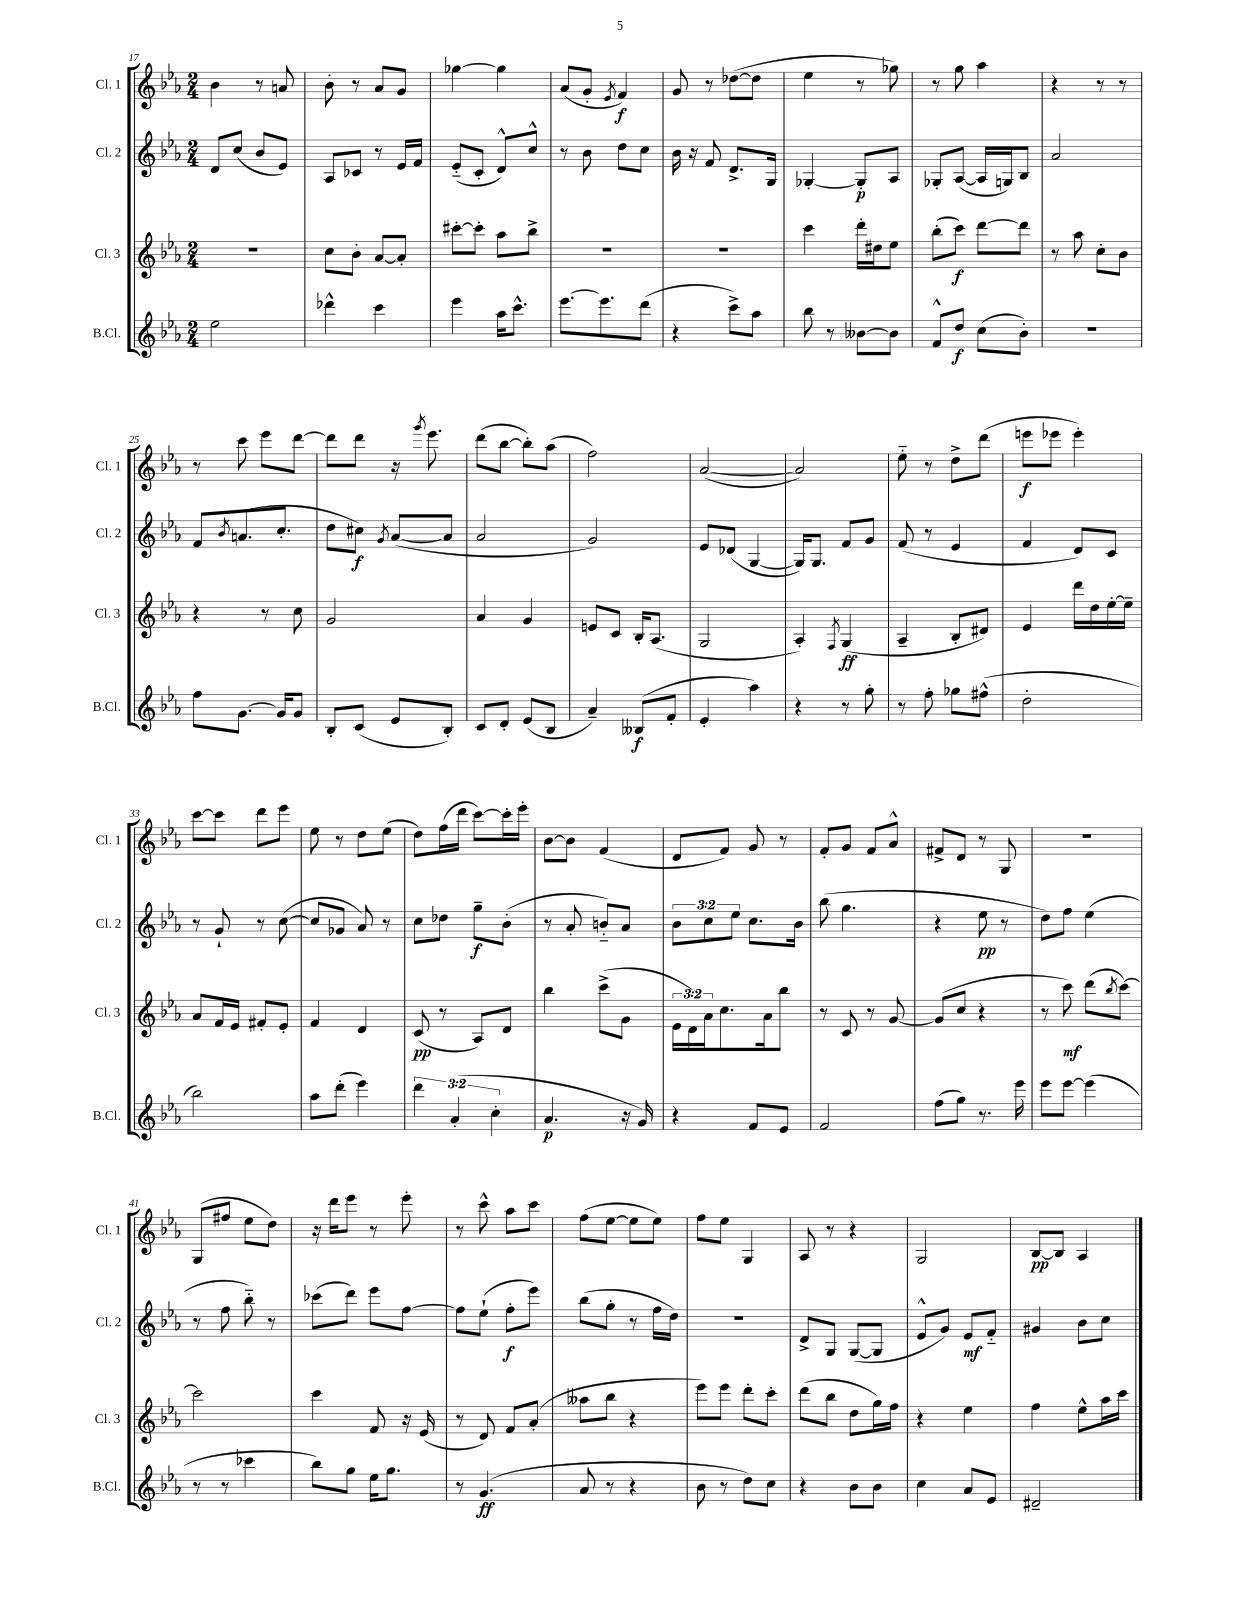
<<
\new StaffGroup <<
\new Staff = "s0" \with { instrumentName = "Cl. 1" shortInstrumentName = "Cl. 1" } {
    \clef treble \key ees \major \numericTimeSignature \time 2/4
    bes'4 r8 a'8 |
    bes'8-. r8 aes'8 g'8 |
    ges''4~ ges''4 |
    aes'8( g'8-. \acciaccatura { ees'8 } f'4\f) |
    g'8 r8 des''8~( des''8 |
    ees''4 r8 ges''8) |
    r8 g''8 aes''4 |
    r4 r8 r8 |
    r8 c'''8 ees'''8 d'''8~ |
    d'''8 d'''8 r16 \acciaccatura { g'''8 } ees'''8. |
    d'''8( bes''8~ bes''8-.) aes''8( |
    f''2) |
    aes'2~( |
    aes'2) |
    ees''8-_ r8 d''8-> d'''8( |
    e'''8\f ees'''8 ees'''4-.) |
    c'''8~ c'''8 d'''8 ees'''8 |
    ees''8 r8 d''8 ees''8( |
    d''8) f''16( d'''16 c'''8~) c'''16-. ees'''16-. |
    bes'8~ bes'8 f'4( |
    d'8 f'8) g'8 r8 |
    f'8-. g'8 f'8 aes'8-^ |
    fis'8-> d'8 r8 g8 |
    r2 |
    g8( fis''8 ees''8 d''8) |
    r16 d'''16 ees'''8 r8 ees'''8-. |
    r8 c'''8-^ aes''8 c'''8 |
    f''8( ees''8~ ees''8 ees''8) |
    f''8 ees''8 g4 |
    aes8 r8 r4 |
    g2 |
    bes8~\pp bes8 aes4 \bar "|." |
}
\new Staff = "s1" \with { instrumentName = "Cl. 2" shortInstrumentName = "Cl. 2" } {
    \clef treble \key ees \major \numericTimeSignature \time 2/4 \override Staff.TupletNumber.text = #tuplet-number::calc-fraction-text
    d'8 c''8( bes'8 ees'8) |
    aes8 ces'8 r8 ees'16 f'16 |
    ees'8-_( c'8-. d'8-^) c''8-^ |
    r8 bes'8 d''8 c''8 |
    bes'16 r16 f'8 d'8.-> g16 |
    ges4~-. ges8-.\p aes8 |
    ges8-. aes8~( aes16 g16) bes8 |
    aes'2 |
    f'8 \acciaccatura { bes'8 } a'8.( c''8.-. |
    d''8 cis''8\f) \acciaccatura { g'8 } aes'8~( aes'8 |
    aes'2 |
    g'2) |
    ees'8 des'8( g4~ |
    g16) g8. f'8 g'8 |
    f'8( r8 ees'4 |
    f'4 d'8) c'8 |
    r8 g'8-! r8 c''8~( |
    c''8 ges'8 aes'8) r8 |
    c''8 des''8 g''8--\f bes'8-.( |
    r8 aes'8-. b'8-_) aes'8 |
    \tuplet 3/2 { bes'8 c''8 ees''8 } c''8. bes'16 |
    bes''8( g''4. |
    r4 ees''8\pp r8 |
    d''8) f''8 ees''4( |
    r8 f''8 bes''8-_) r8 |
    ces'''8( d'''8) ees'''8 f''8~ |
    f''8 ees''8-!( f''8-.\f ees'''8) |
    bes''8( g''8-. r8 f''16 d''16) |
    R2 |
    d'8-> g8 g8~( g8 |
    ees'8-^ g'8) ees'8\mf f'8-_ |
    gis'4 bes'8 c''8 \bar "|." |
}
\new Staff = "s2" \with { instrumentName = "Cl. 3" shortInstrumentName = "Cl. 3" } {
    \clef treble \key ees \major \numericTimeSignature \time 2/4 \override Staff.TupletNumber.text = #tuplet-number::calc-fraction-text
    R2 |
    c''8 bes'8-. aes'8~ aes'8-. |
    cis'''8~-. cis'''8-. aes''8 bes''8-> |
    R2 |
    R2 |
    c'''4 d'''16-. dis''16 ees''8 |
    bes''8-.( c'''8\f) d'''8~ d'''8 |
    r8 aes''8 c''8-. bes'8 |
    r4 r8 c''8 |
    g'2 |
    aes'4 g'4 |
    e'8 c'8 bes16-. aes8.( |
    g2 |
    aes4-.) \acciaccatura { f8 } g4\ff( |
    aes4-- bes8-. dis'8) |
    ees'4 d'''16 d''16 ees''16~-. ees''16-- |
    aes'8 f'16 ees'16 fis'8-. ees'8-. |
    f'4 d'4 |
    c'8\pp( r8 aes8) d'8 |
    bes''4 c'''8->( g'8 |
    \tuplet 3/2 { ees'16 d'16) aes'16 } c''8. aes'16 bes''8 |
    r8 c'8 r8 g'8~ |
    g'8( c''8 r4 |
    r8 c'''8\mf) d'''8( \acciaccatura { bes''8 } c'''8~) |
    c'''2 |
    c'''4 f'8 r16 ees'16( |
    r8 d'8) f'8 aes'8-.( |
    aeses''8 bes''8 r4 |
    ees'''8) ees'''8 d'''8-. c'''8-. |
    d'''8( bes''8 d''8 g''16) f''16 |
    r4 ees''4 |
    f''4 ees''8-^ aes''16 c'''16 \bar "|." |
}
\new Staff = "s3" \with { instrumentName = "B.Cl." shortInstrumentName = "B.Cl." } {
    \clef treble \key ees \major \numericTimeSignature \time 2/4 \override Staff.TupletNumber.text = #tuplet-number::calc-fraction-text
    ees''2 |
    des'''4-^ c'''4 |
    ees'''4 aes''16 c'''8.-^ |
    ees'''8.~ ees'''8. d'''8( |
    r4 c'''8->) aes''8 |
    bes''8 r8 beses'8~ beses'8 |
    f'8-^ d''8\f c''8( bes'8-.) |
    r2 |
    f''8 g'8.~ g'16 g'8 |
    bes8-. c'8( ees'8 bes8-.) |
    c'8 d'8-. ees'8( bes8 |
    aes'4--) beses8\f( f'8-. |
    ees'4-. aes''4) |
    r4 r8 g''8-. |
    r8 f''8-. ges''8 fis''8-^( |
    d''2-. |
    bes''2) |
    aes''8 d'''8-.( ees'''4) |
    \tuplet 3/2 { d'''4 aes'4-.( c''4-. } |
    aes'4.\p r16 g'16) |
    r4 f'8 ees'8 |
    f'2 |
    f''8( g''8) r8. ees'''16 |
    ees'''8 ees'''8~ ees'''4( |
    r8 r8 ces'''4 |
    bes''8) g''8 ees''16 g''8. |
    r8 g'4.\ff( |
    aes'8 r8 r4 |
    bes'8 r8 d''8) c''8 |
    r4 bes'8 bes'8 |
    c''4 aes'8 ees'8 |
    dis'2-- \bar "|." |
}
>>
>>
\layout { \context { \Score currentBarNumber = #17 } }
